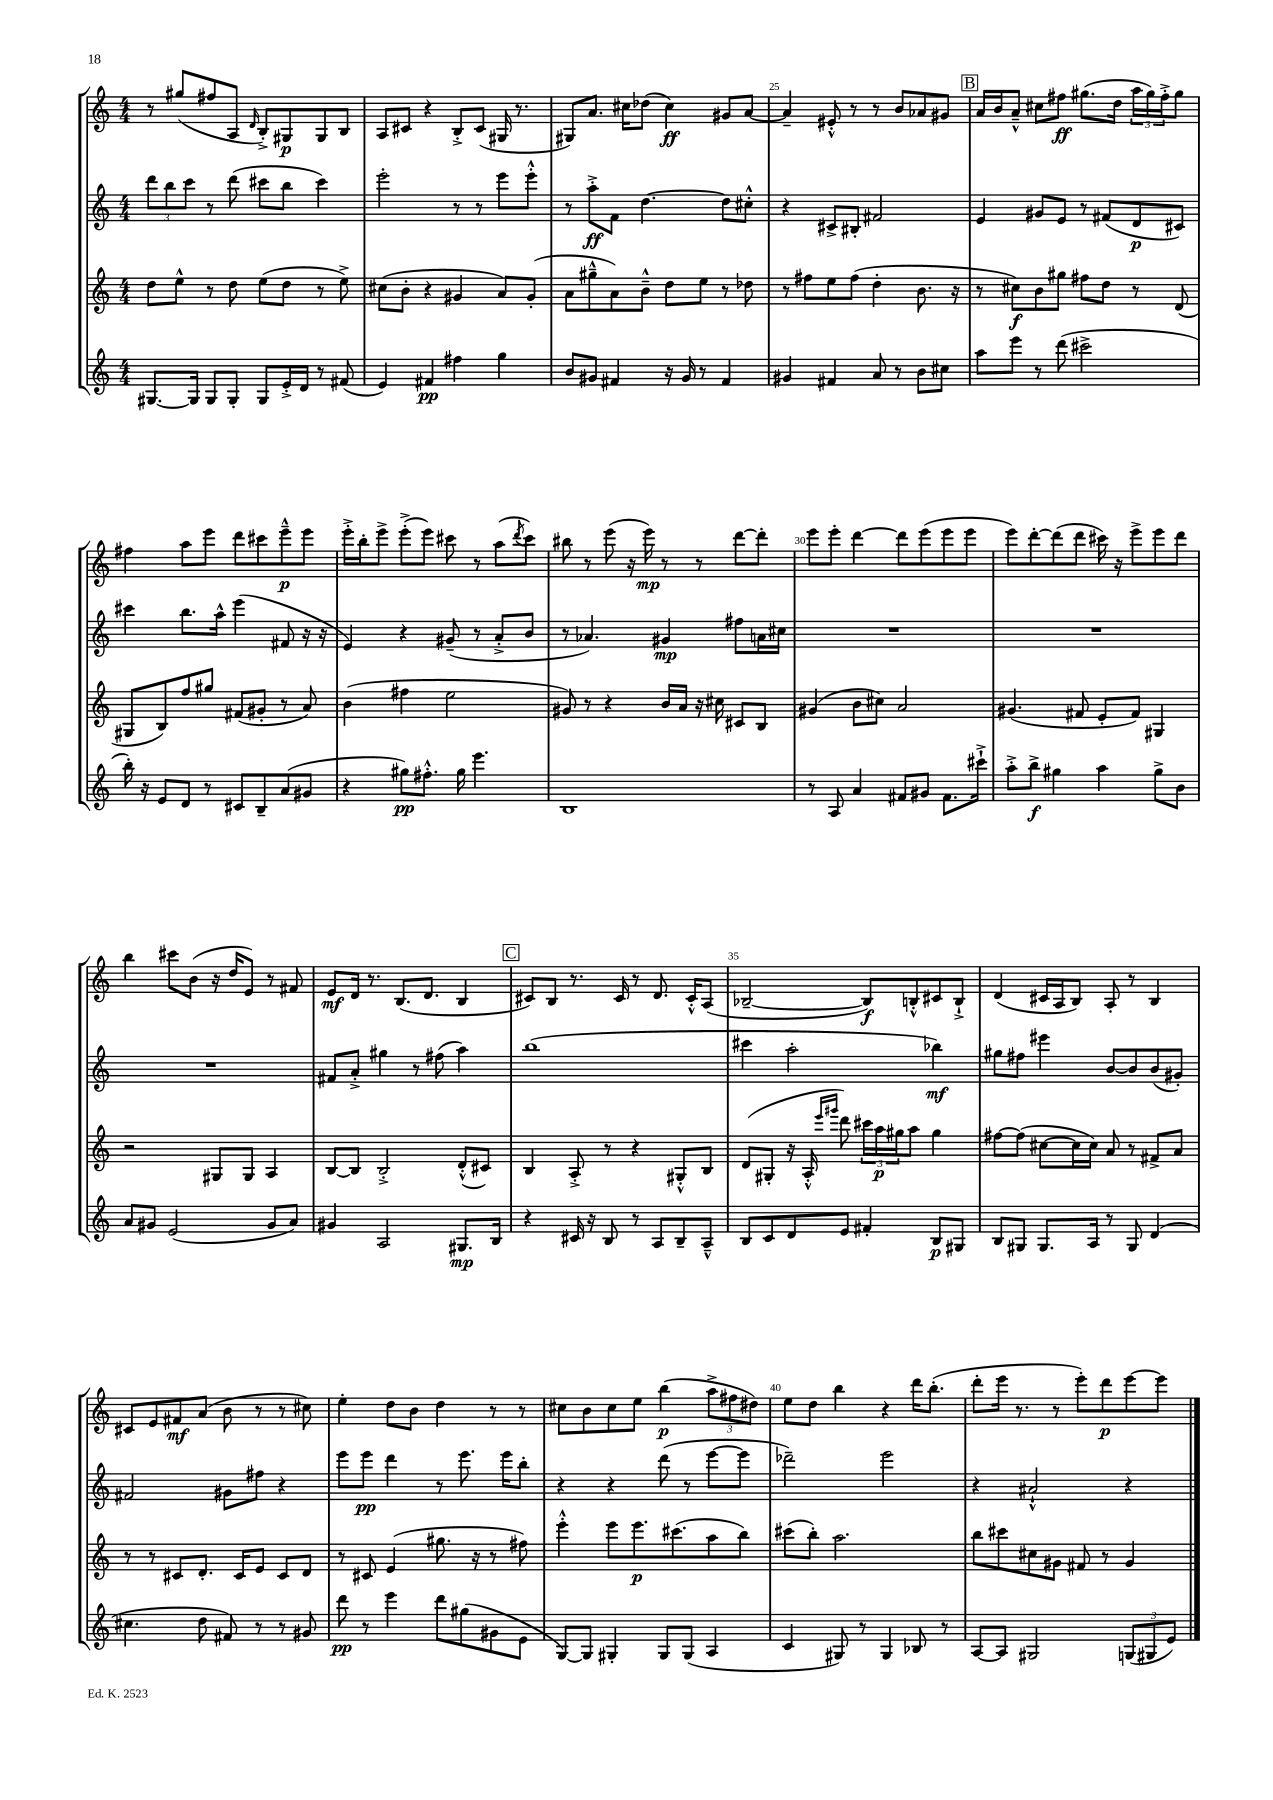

**kern	**kern	**kern	**kern
*staff4	*staff3	*staff2	*staff1
*clefG2	*clefG2	*clefG2	*clefG2
*k[]	*k[]	*k[]	*k[]
*M4/4	*M4/4	*M4/4	*M4/4
[8.G#/L	8dd\L	12ddd\L	8r
.	.	12bb\	.
.	8ee^^\J	.	(8gg#/L
.	.	12ccc\J	.
16G#/]Jk	.	.	.
8G#/L	8r	8r	8ff#/
8G#'/J	8dd\	(8ddd\	8A/J
.	.	.	16qqd/
8G#/L	(8ee\L	8ccc#\L	8B'^/L)
16e'^/L	8dd\J	8bb\J	8G#/
16d/JJ	.	.	.
8r	8r	4ccc#\)	8G#/
(8f#/	8ee^\)	.	8B/J
=	=	=	=
4e/)	(8cc#\L	2eee'\	8A/L
.	8b'\J	.	8c#/J
4f#/	4r	.	4r
4ff#\	4g#/	8r	8B'^/L
.	.	8r	(8c#/J
4gg\	8a/L)	8eee\L	16G#/
.	.	.	8.r
.	(8g#'/J	8eee'^^\J	.
=	=	=	=
8b/L	8a\L	8r	8G#/L)
8g#/J	8gg#~^^\	8aa'^\L	8.a/J
4f#/	8a\)	8f\J	.
.	.	.	16cc#\LK
.	8b~^^\J	[4.dd\	(8dd-\J
16r	8dd\L	.	4cc#\)
16g#/	.	.	.
8r	8ee\J	.	.
4f#/	8r	8dd\]L	8g#/L
.	8dd-\	8cc#'^^\J	[8a/J
=	=	=	=
4g#/	8r	4r	4a~/]
.	8ff#\L	.	.
4f#/	8ee\	8c#^/L	8e#'^^/
.	(8ff#\J	8B#'/J	8r
8a/	4dd'\	2f#/	8r
8r	.	.	8b/L
8b\L	8.b\	.	8a-/
8cc#\J	.	.	8g#/J
.	16r	.	.
=	=	=	=
8aa\L	8r	4e/	16a/LL
.	.	.	16b/J
8eee\J	8cc#\L)	.	8a~^^/J
8r	8b\	8g#/L	8cc#\L
(8ddd\	8gg#\J	8e/J	8ff#\J
2ccc#^\	8ff#\L	8r	(8.gg#\L
.	8dd\J	(8f#/L	.
.	.	.	16dd\Jk
.	8r	8d/	24aa\LL
.	.	.	24gg#\)
.	.	.	24ff#'^\J
.	(8d/	8c#/J)	8gg#\J
=	=	=	=
16bb'\)	8G#/L	4ccc#\	4ff#\
16r	.	.	.
8e/L	8B/)	.	.
8d/J	8ff/	8.bb\L	8aa\L
8r	8gg#/J	.	8eee\J
.	.	16aa^^\Jk	.
8c#/L	(8f#/L	(4eee\	8ddd\L
8B~/	8g#'/J	.	8ccc#\
(8a/	8r	8f#/	8eee~^^\
8g#/J	8a/)	16r	8eee\J
.	.	16r	.
=	=	=	=
4r	(4b\	4e/)	16eee'^\LL
.	.	.	16bb'\J
.	.	.	8eee^\J
8gg#\L)	4ff#\	4r	(8eee'^\L
8.ff#'^^\J	.	.	8eee\J)
.	2ee\	(8g#~/	8ccc#\
16gg#\	.	.	.
4.eee\	.	8r	8r
.	.	8a'^/L	(8aa\L
.	.	.	8qddd/
.	.	8b/J	8ccc#\J)
=	=	=	=
1B	8g#/)	8r	8bb#\
.	8r	4.a-/)	8r
.	4r	.	(8eee\
.	.	.	16r
.	.	.	16eee\)
.	16b/LL	4g#/	8r
.	16a/JJ	.	.
.	16r	.	8r
.	16cc#\	.	.
.	8c#/L	8ff#\L	[8ddd\L
.	8B/J	16a\L	8ddd'\]J
.	.	16cc#\JJ	.
=	=	=	=
8r	(4g#/	1r	8eee\L
8A/	.	.	8eee'\J
4a/	8b\L	.	[4ddd\
.	8cc#\J)	.	.
8f#/L	2a/	.	8ddd\]L
8g#/J	.	.	(8eee\
8.f#\L	.	.	8eee\
.	.	.	8eee\J
16ccc#`^\Jk	.	.	.
=	=	=	=
8aa'^\L	(4.g#/	1r	8eee\L)
8bb^\J	.	.	[8ddd'\
4gg#\	.	.	(8ddd\]
.	8f#/	.	8ddd\J
4aa\	8e'/L	.	16ccc#\)
.	.	.	16r
.	8f#/J)	.	8eee^\L
8gg#^\L	4G#/	.	8eee\
8b\J	.	.	8ddd\J
=	=	=	=
8a/L	2r	1r	4bb\
8g#/J	.	.	.
(2e/	.	.	8ccc#\L
.	.	.	(8b\J
.	8G#/L	.	16r
.	.	.	16dd/LK
.	8G#/J	.	8e/J)
8g#/L	4A/	.	8r
8a/J)	.	.	8f#/
=	=	=	=
4g#/	[8B/L	8f#/L	8e/L
.	8B/]J	8a'^/J	16d/Jk
.	.	.	8.r
2A/	2B'^/	4gg#\	.
.	.	.	(8.B/L
.	.	8r	.
.	.	.	8.d/J
.	.	(8ff#\	.
8.G#/L	(8d'^^/L	4aa\)	4B/
.	8c#/J)	.	.
16B/Jk	.	.	.
=	=	=	=
4r	4B/	(1bb	8c#/L)
.	.	.	8B/J
16c#/	8A'^/	.	8.r
16r	.	.	.
8B/	8r	.	.
.	.	.	16c#/
8r	4r	.	8r
8A/L	.	.	8.d/
8B~/	8G#'^^/L	.	.
.	.	.	16c#'^^/LK
8A~^^/J	8B/J	.	(8A/J
=	=	=	=
8B/L	(8d/L	4ccc#\	[2B-~/
8c/	8G#'/J	.	.
8d/	16r	2aa'\	.
.	16A'^^/	.	.
.	16qqeee/LL	.	.
.	16qqggg#/JJ	.	.
8e/J	8ddd\)	.	.
4f#'/	24ccc#\LL	.	8B-/]L)
.	24aa\	.	.
.	24gg#\J	.	.
.	8aa\J	.	8B'^^/
8B/L	4gg#\	4bb-\)	8c#/
8G#/J	.	.	8B`^/J
=	=	=	=
8B/L	[8ff#\L	8gg#\L	(4d/
8G#/J	(8ff#\]J	8ff#\J	.
8.G#/L	[8cc#\L	4eee#\	16c#/LL
.	.	.	16A/J
.	16cc#\]L	.	8B/J)
16A/Jk	16cc#\JJ)	.	.
8r	8a/	[8b/L	8A'/
8G#/	8r	8b/]	8r
(4d/	8f#^/L	(8b/	4B/
.	8a/J	8g#'/J)	.
=	=	=	=
4.cc#\	8r	2f#/	8c#/L
.	8r	.	8e/
.	8c#/L	.	8f#/
8dd\	8.d'/J	.	(8a/J
8f#/)	.	8g#\L	8b\
.	16c#/LK	.	.
8r	8e/J	8ff#\J	8r
8r	8c#/L	4r	8r
8g#/	8d/J	.	8cc#\)
=	=	=	=
8ddd\	8r	8eee\L	4ee'\
8r	8c#/	8eee\J	.
4eee\	(4e/	4ddd\	8dd\L
.	.	.	8b\J
8ddd\L	8.gg#\	8r	4dd\
(8gg#\	.	8.eee\	.
.	16r	.	.
8g#\	8r	.	8r
.	.	16eee\LK	.
8e\J	8ff#\)	8bb'\J	8r
=	=	=	=
[8G/L)	4eee'^^\	4r	8cc#\L
8G/]J	.	.	8b\
4G#'/	8eee\L	4r	8cc#\
.	8.eee\	.	8ee\J
8G#/L	.	(8ddd\	(4bb\
.	(8.ccc#\	.	.
(8G#/J	.	8r	.
4A/	8aa\	[8eee\L	12aa^\L
.	.	.	12ff#\
.	8bb\J)	8eee\]J	.
.	.	.	12dd#\J)
=	=	=	=
4c/	(8ccc#\L	2ddd-~\)	8ee\L
.	8bb'\J)	.	8dd\J
8G#/)	2.aa\	.	4bb\
8r	.	.	.
4G#/	.	2eee\	4r
8B-/	.	.	16ddd\LK
.	.	.	(8.bb'\J
8r	.	.	.
=	=	=	=
[8A/L	8bb\L	4r	8ddd'\L
8A/]J	8ccc#\	.	16eee\Jk
.	.	.	8.r
2G#/	8cc#\	2a#`^^/	.
.	8g#\J	.	8r
.	8f#/	.	8eee'\L)
.	8r	.	8ddd\
(12G/L	4g#/	4r	[8eee\
12G#/	.	.	.
.	.	.	8eee\]J
12e/J)	.	.	.
==	==	==	==
*-	*-	*-	*-
